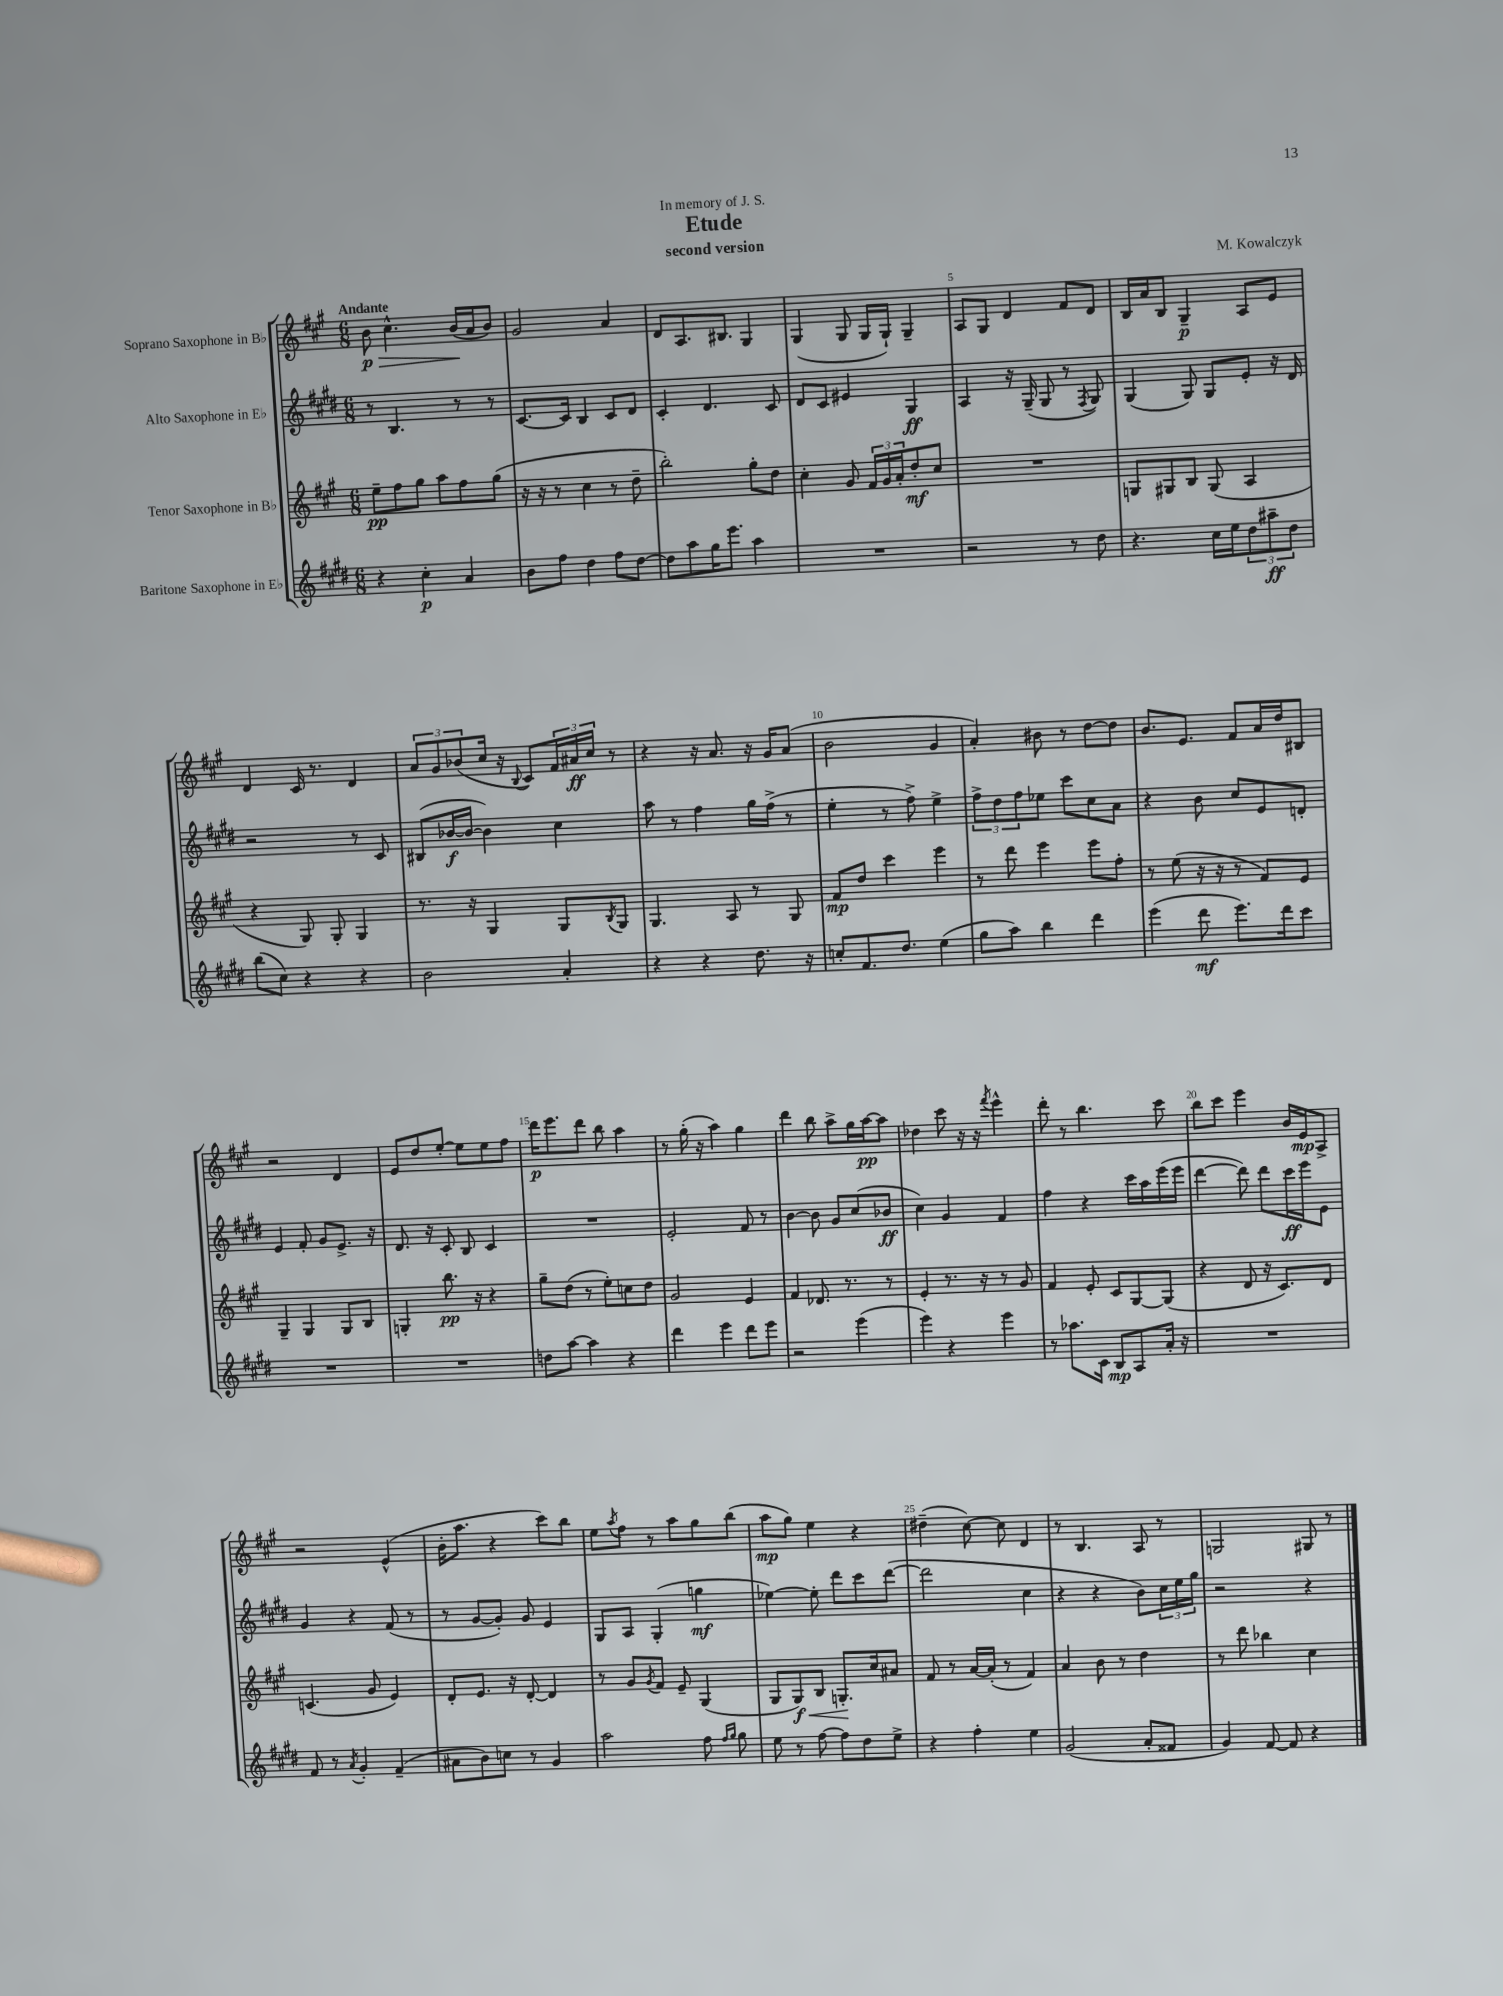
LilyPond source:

\header { title = "Etude" composer = "M. Kowalczyk" subtitle = "second version" dedication = "In memory of J. S." }
<<
\new StaffGroup <<
\new Staff = "s0" \with { instrumentName = "Soprano Saxophone in Bb" } {
    \clef treble \key a \major \numericTimeSignature \time 6/8 \tempo "Andante"
    b'8\p\> cis''4.-^ b'16\!( a'16 b'8) |
    gis'2 a'4 |
    d'8 a8. bis8. gis4 |
    gis4( gis8 gis16 gis16-!) gis4-- |
    a8 gis8 d'4 fis'8 d'8 |
    b16 a'16 b8 gis4--\p a8 e'8 |
    d'4 cis'16 r8. d'4 |
    \tuplet 3/2 { a'8 gis'8 bes'8( } cis''16 r16 \appoggiatura { b8 } cis'8) \tuplet 3/2 { fis'16 ais'16\ff cis''16 } r8 |
    r4 r16 a'8. r16 gis'16 a'8( |
    b'2 gis'4 |
    a'4-.) bis'8 r8 d''8~ d''8 |
    b'8. e'8. fis'8 a'16 d''16 bis8 |
    r2 d'4 |
    e'8 d''8 e''8~-. e''8 e''8 fis''8 |
    d'''16\p e'''8. d'''8 b''8 a''4 |
    r8 gis''16-.( r16 a''4) gis''4 |
    d'''4 b''8 a''8-> gis''16 a''16~\pp a''8 |
    des''4 cis'''8 r16 r16 \acciaccatura { fis'''8 } e'''4-^ |
    d'''8-. r8 b''4. cis'''8 |
    b''8 cis'''8 e'''4 b'16 e'16\mp a8-> |
    r2 e'4-^( |
    b'16-. a''8. r4 cis'''8) b''8 |
    e''8 \acciaccatura { a''8 } fis''8 r8 a''8 gis''8 b''8( |
    a''8\mp gis''8) e''4 r4 |
    dis''4--( cis''8~) cis''8 d'4 |
    r8 b4. a8 r8 |
    g2 gis8 r8 \bar "|." |
}
\new Staff = "s1" \with { instrumentName = "Alto Saxophone in Eb" } {
    \clef treble \key e \major \numericTimeSignature \time 6/8
    r8 b4. r8 r8 |
    cis'8.~ cis'16 b4 cis'8 dis'8 |
    cis'4-. dis'4. cis'8 |
    dis'8 cis'8 eis'4 gis4\ff |
    a4 r16 gis16--( gis8 r8 \acciaccatura { fis8 } gis8) |
    gis4( gis8) gis8 e'8-. r16 dis'16 |
    r2 r8 cis'8 |
    bis8( bes'16~\f bes'16~ bes'4) cis''4 |
    a''8 r8 fis''4 gis''16 fis''16->( r8 |
    e''4-. r8 fis''8->) e''4-> |
    \tuplet 3/2 { fis''8-> dis''8 fis''8 } ees''8 cis'''8 cis''8 a'8 |
    r4 b'8 cis''8 e'8 d'8-. |
    e'4 fis'8-. gis'8 e'8.-> r16 |
    dis'8. r16 cis'8-. b8 cis'4 |
    R2. |
    e'2-. fis'8 r8 |
    b'4~ b'8 gis'8 cis''8( bes'8\ff |
    cis''4) gis'4 fis'4 |
    fis''4 r4 cis'''16 a''16 e'''16( e'''16 |
    dis'''4~ dis'''8) dis'''8 cis'''16\ff e'''16 e'8 |
    gis'4 r4 fis'8( r8 |
    r8 gis'8~ gis'8-.) gis'8 e'4 |
    gis8 a8 gis4-.( g''4\mf |
    ees''4~) ees''8-. dis'''8 cis'''8 dis'''8~( |
    dis'''2 cis''4 |
    r4 r4 b'8) \tuplet 3/2 { cis''16 e''16 gis''16 } |
    r2 r4 \bar "|." |
}
\new Staff = "s2" \with { instrumentName = "Tenor Saxophone in Bb" } {
    \clef treble \key a \major \numericTimeSignature \time 6/8
    e''8--\pp fis''8 gis''8 a''8 fis''8 gis''8( |
    r16 r16 r8 cis''4 r8 d''8-- |
    b''2-.) gis''8-. d''8 |
    cis''4-. gis'8 \tuplet 3/2 { fis'16 gis'16 a'16-. } d''8-.\mf cis''8 |
    R2. |
    g8 gis8 b8 gis8( a4 |
    r4 gis8) gis8-. gis4 |
    r8. r16 gis4 gis8 \acciaccatura { b8 } gis8 |
    gis4. a8 r8 gis8 |
    fis'8\mp d''8 cis'''4 e'''4 |
    r8 d'''8 e'''4 e'''8 fis''8-. |
    r8 e''8( r16 r16 r8 fis'8) e'8 |
    gis4-- gis4 gis8 b8 |
    g4-. b''8.\pp r16 r4 |
    gis''8-- d''8( r8 e''8-.) c''8 d''8 |
    gis'2 e'4 |
    fis'4 des'8. r8. r8 |
    e'4-. r8. r16 r8 gis'8 |
    fis'4 e'8-. cis'8 gis8~ gis8( |
    r4 d'8 r16 cis'8.) d'8 |
    c'4.( gis'8 e'4) |
    d'8-. e'8. r16 d'8~-. d'4 |
    r8 gis'8 \acciaccatura { gis'8 } fis'8 e'8-- gis4( |
    gis8 gis8\f\<) b8 g8.-.\! cis''16 ais'8 |
    fis'8 r8 a'16~ a'16-.( r8 fis'4) |
    a'4 b'8 r8 d''4 |
    r8 d'''8 bes''4 cis''4 \bar "|." |
}
\new Staff = "s3" \with { instrumentName = "Baritone Saxophone in Eb" } {
    \clef treble \key e \major \numericTimeSignature \time 6/8
    r4 cis''4-.\p a'4 |
    b'8 fis''8 dis''4 fis''8 dis''8~ |
    dis''8 a''8 gis''16 e'''8. a''4 |
    R2. |
    r2 r8 dis''8 |
    r4. cis''16 e''16 \tuplet 3/2 { dis''8 ais''8--\ff dis''8 } |
    b''8( cis''8) r4 r4 |
    b'2 a'4-. |
    r4 r4 dis''8. r16 |
    c''8-. fis'8. dis''8. e''4( |
    gis''8 a''8) b''4 dis'''4 |
    e'''4( dis'''8\mf e'''8.) dis'''16 cis'''8 |
    R2. |
    R2. |
    d''8 a''8~ a''4 r4 |
    dis'''4 e'''4 dis'''8 e'''8 |
    r2 e'''4( |
    e'''4) r4 e'''4 |
    r8 aes''8. cis'16 b8\mp a8 a'16-. r16 |
    R2. |
    fis'8 r8 \acciaccatura { a'8 } gis'4-. fis'4--( |
    ais'8 b'8) c''8 r8 gis'4 |
    a''2 fis''8 \grace { fis''16 gis''16 } gis''8 |
    e''8 r8 fis''8~ fis''8 dis''8 e''8-> |
    r4 fis''4-. e''4 |
    gis'2( a'8-. fisis'8 |
    gis'4) fis'8~ fis'8 r4 \bar "|." |
}
>>
>>
\layout { \context { \Score \override BarNumber.break-visibility = ##(#f #t #t) barNumberVisibility = #(every-nth-bar-number-visible 5) } }
